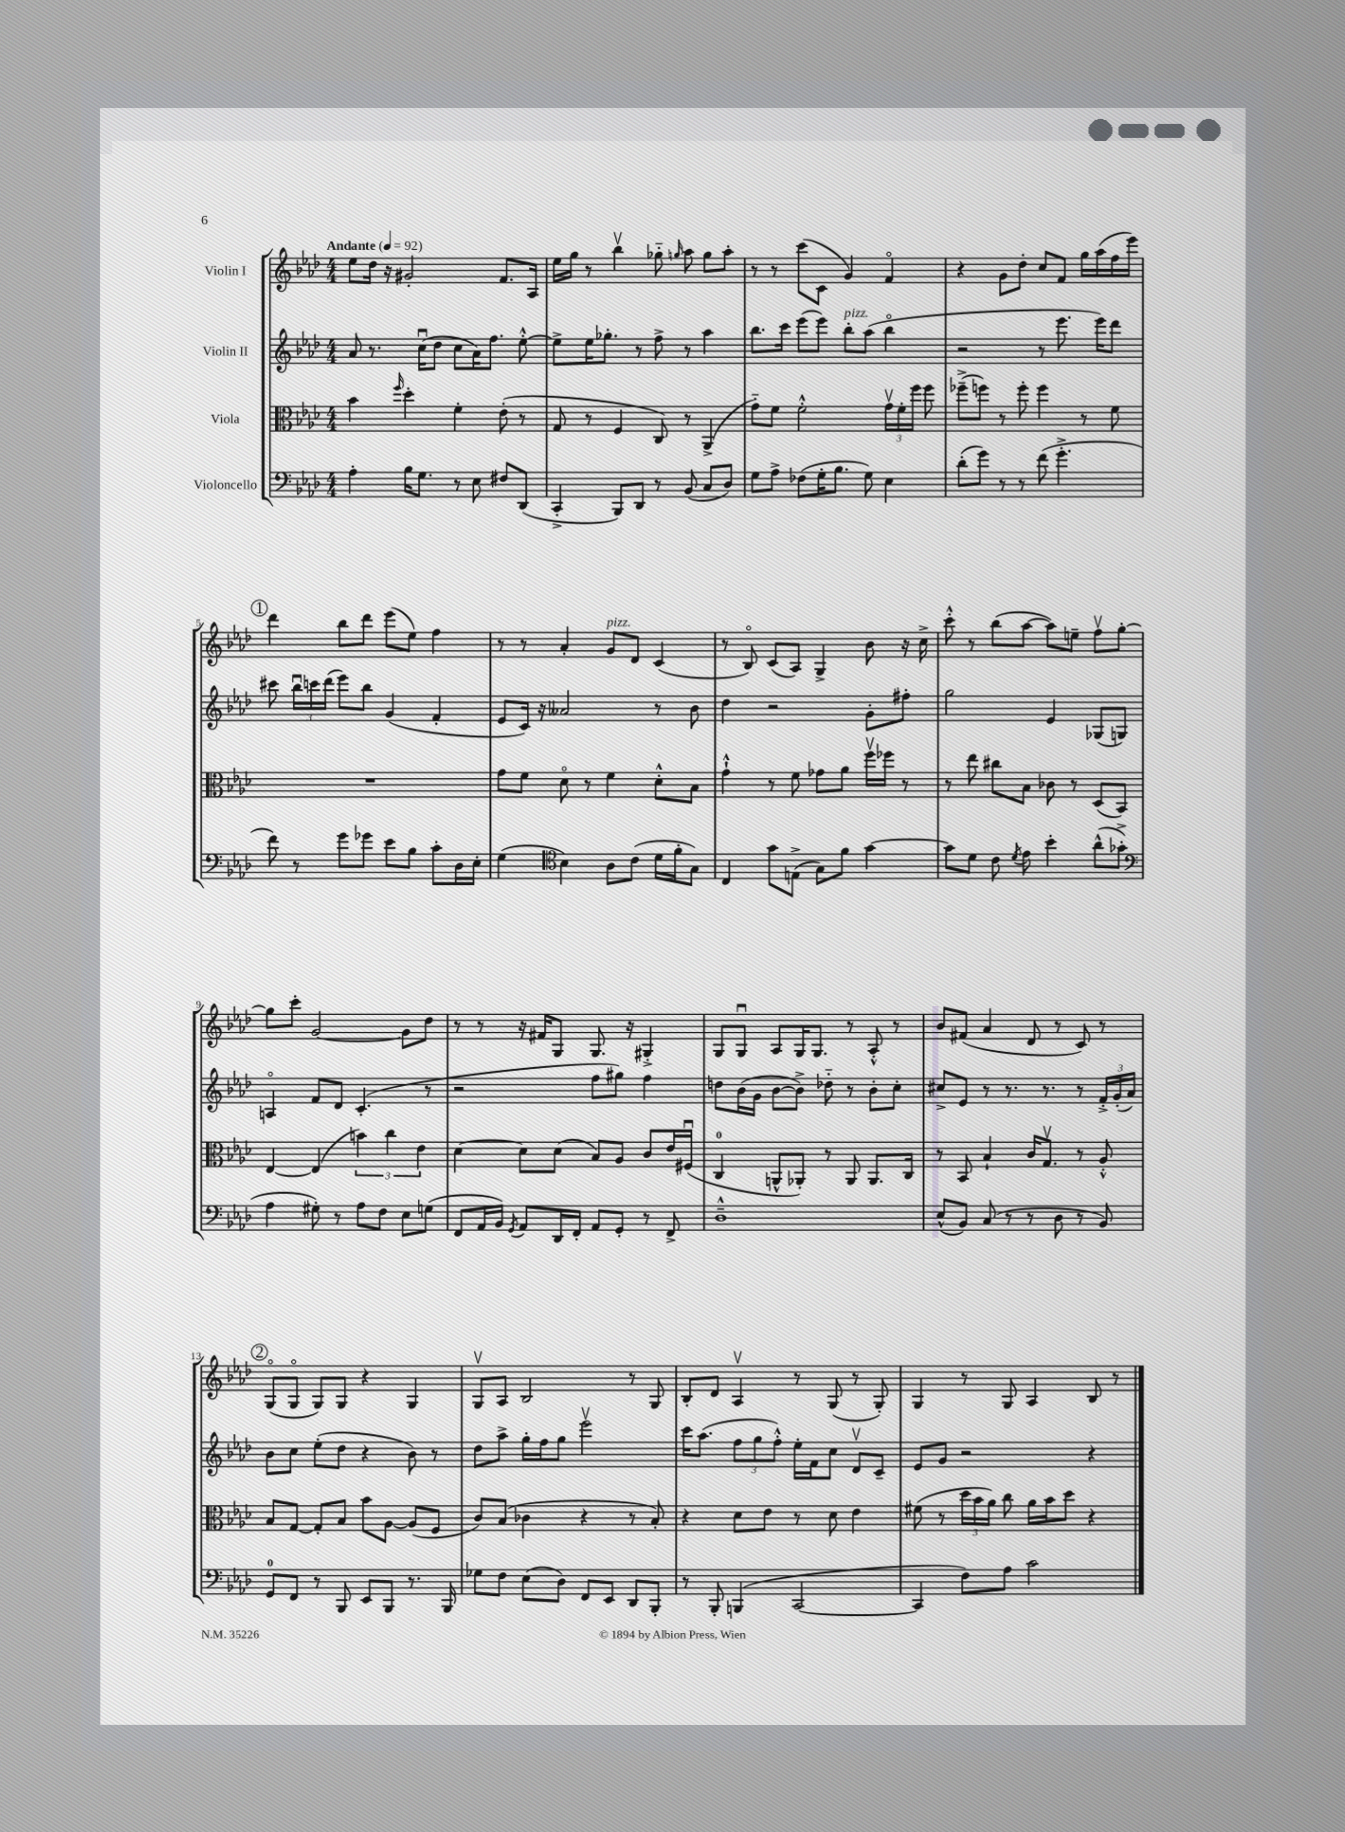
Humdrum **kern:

**kern	**kern	**kern	**kern
*staff4	*staff3	*staff2	*staff1
*clefF4	*clefC3	*clefG2	*clefG2
*k[b-e-a-d-]	*k[b-e-a-d-]	*k[b-e-a-d-]	*k[b-e-a-d-]
*M4/4	*M4/4	*M4/4	*M4/4
*MM92	*MM92	*MM92	*MM92
4A-'\	4b-\	8a-/	8ee-\L
.	.	8.r	16dd-\Jk
.	.	.	16r
.	16qqff/	.	.
16B-\LK	4dd-'\	.	2g#'/
8.G\J	.	(16ccu\LK	.
.	.	8dd-\J	.
8r	4f'\	8cc\L	.
8E-\	.	16a-\K)	.
.	.	8.ff\J	.
8F#/L	(8e-'\	.	8.f/L
(8DD-/J	8r	[8ee-'^^\	.
.	.	.	16A-/Jk
=	=	=	=
4CC'^/	8G/	8ee-^\]L	16ee-\LL
.	.	.	16gg\JJ
.	8r	16ee-\K	8r
.	.	8.gg-'\J	.
8BBB-/L)	4F/	.	4bb-v\
8DD-/J	.	8r	.
8r	8C/)	8ff^\	8gg-'~\
.	.	.	16qqgg/
(8BB-/	8r	8r	8aa-\
8C/L	(4AA-^/	4aa-\	8gg\L
8D-/J)	.	.	8aa-'\J
=	=	=	=
8G\L	8g'~\L)	8.bb-\L	8r
8A-^\J	8f\J	.	8r
.	.	16ccc\Jk	.
(8F-\L	2f'^^\	(8eee-\L	(8ccc\L
16G'\K	.	8eee-\J)	8c\J
8.B-\J	.	.	.
.	.	8bb-'\L	4g/)
8G\)	.	(8aa-\J	.
4E-\	24gv\LL	4bb-o\	4fo/
.	24f'\	.	.
.	24ff\JJ	.	.
.	8ff\	.	.
=	=	=	=
(8d-'\L	(8ff-~^\L	2r	4r
8g\J)	8ff\J)	.	.
8r	8r	.	8g\L
8r	8ff'\	.	8dd-'\J
(8f\	4ff\	8r	8cc/L
4.g'^\	.	8.eee-\	8f/J
.	8r	.	16gg\LL
.	.	16eee-\LK)	(16aa-\
.	8f\	8ddd-\J	16ff\
.	.	.	16eee-\JJ)
=	=	=	=
8f\)	1r	8ccc#\	4ddd-\
8r	.	24bb-u\LL	.
.	.	24ccc\	.
.	.	(24ddd-\JJ	.
8g\L	.	8eee-\L)	8bb-\L
8g-\J	.	8bb-\J	8ddd-\J
8e-\L	.	(4g/	(8eee-\L
8B-\J	.	.	8ee-\J)
8c'\L	.	4f'/	4ff\
16D-\L	.	.	.
16E-'\JJ	.	.	.
=	=	=	=
(4G\	8g\L	8e-/L	8r
.	8f\J	16c/Jk)	8r
.	.	16r	.
*clefC4	*	*	*
4B-\)	8d-o\	2a--/	4a-'/
.	8r	.	.
8A-\L	4f\	.	8g/L
(8c\J	.	.	8d-/J
16d-\LL	8d-'^^\L	8r	(4c/
16f'\J	.	.	.
8G\J)	8B-\J	8b-\	.
=	=	=	=
4C/	4g`^^\	4dd-\	8r
.	.	.	8B-o/)
8g\L	8r	2r	(8c/L
(8E^\J	8f\	.	8A-/J)
8G\L)	8g-\L	.	4G^/
8f\J	8a-\J	.	.
[4g\	16ffv\LL	8g'\L	8b-\
.	16ff-\JJ	.	.
.	8r	8ff#'\J	16r
.	.	.	16cc^\
=	=	=	=
8g\]L	8r	2gg\	8ccc'^^\
8d-\J	8ee-\	.	8r
8c\	8cc#\L	.	(8bb-\L
8qd-/	.	.	.
8e-\	8B-\J	.	[8aa-\J
4b-'\	8c-\	4e-/	8aa-\]L)
.	8r	.	8ee~\J
(8a-^^\L	(8D-/L	(8G-/L	8ffv\L
8g-'^\J	8BB-/J)	8G/J)	[8gg'\J
=	=	=	=
*clefF4	*	*	*
4A-\	[4E-/	4Ao/	8gg\]L
.	.	.	8ccc'\J
8G#'\)	(4E-/]	8f/L	[2g/
8r	.	8d-/J	.
8A-\L	6b\)	(4.c'/	.
8F\J	.	.	.
.	6cc\	.	.
8E-\L	.	.	8g\]L
.	6e-\	.	.
(8G\J	.	8r	8dd-\J
=	=	=	=
8FF/L	[4d-\	2r	8r
16AA-/L	.	.	8r
16BB-/JJ)	.	.	.
8qGG/	.	.	.
8AA-/L	8d-\]L	.	16r
.	.	.	16f#/LK
16DD-/L	(8d-\J	.	8G/J
16FF'/JJ	.	.	.
8AA-/L	8B-/L)	8ff\L	8.G/
8GG'/J	8A-/J	8gg#\J)	.
.	.	.	16r
8r	8c/L	4ff\	4G#'^/
8FF^/	16e-/L	.	.
.	(16F#u/JJ	.	.
=	=	=	=
1D-~^^	4C/	8dd\L	8G/L
.	.	(16b-\L	8Gu/J
.	.	16g\JJ	.
.	8AA^^/L	[8b-\L	8A-/L
.	8AA-'/J)	8b-^\]J)	16G/K
.	.	.	8.G/J
.	8r	8dd-'~\	.
.	8AA-/	8r	8r
.	8.AA-/L	8b-'\L	8A-'^^/
.	.	8cc'\J	8r
.	16C/Jk	.	.
=	=	=	=
(8E-^^/L	8r	8cc#^/L	8b-/L
8BB-/J)	8BB-/	8e-/J	(8f#/J
(8C/	4B-`/	8r	4a-/
8r	.	8.r	.
8r	16c/LK	.	8d-/
.	8.Gv/J	8.r	.
8D-\	.	.	8r
8r	8r	8r	8c/)
8BB-/)	8A-'^^/	24f'^/LL	8r
.	.	(24g'/	.
.	.	24a-/JJ)	.
=	=	=	=
8GG/L	8B-/L	8b-\L	(8Go/L
8FF/J	[8G/J	8cc\J	8Go/J
8r	8G'/]L	(8ee-'\L	8G/L)
8BBB-/	8B-/J	8dd-\J	8G/J
8EE-/L	8b-\L	4r	4r
8BBB-/J	[8A-\J	.	.
8.r	(8A-/]L	8b-\)	4G/
.	8F/J	8r	.
16BBB-/	.	.	.
=	=	=	=
8G-\L	8c/L)	8dd-\L	8Gv/L
8F\J	(8B-/J	8aa-^\J	8A-/J
(8E-\L	4c-\	16gg'\LL	2B-/
.	.	16ff\J	.
8D-\J)	.	8gg\J	.
8FF/L	4r	2eee-v\	.
8EE-/J	.	.	.
8DD-/L	8r	.	8r
8BBB-'/J	8B-'/)	.	8G/
=	=	=	=
8r	4r	16ccc\LK	8B-'/L
.	.	(8.aa-\J	.
8BBB-'/	.	.	8d-/J
(4BBB/	8d-\L	12ff\L	4A-v/
.	.	12gg\	.
.	8e-\J	.	.
.	.	12ff'^^\J)	.
[2CC/	8r	16ee-'\LL	8r
.	.	16f\J	.
.	8d-\	8cc\J	(8G/
.	4e-\	8d-v/L	8r
.	.	8c~/J	8G'/)
=	=	=	=
4CC/]	(8f#\	8e-/L	4G/
.	8r	8g/J	.
8F\L)	24dd-\LL	2r	8r
.	24b-\	.	.
.	24a-\JJ)	.	.
8A-\J	8cc\	.	8G/
2c\	16a-\LL	.	4A-/
.	16b-\J	.	.
.	8dd-\J	.	.
.	4r	4r	8B-/
.	.	.	8r
==	==	==	==
*-	*-	*-	*-
